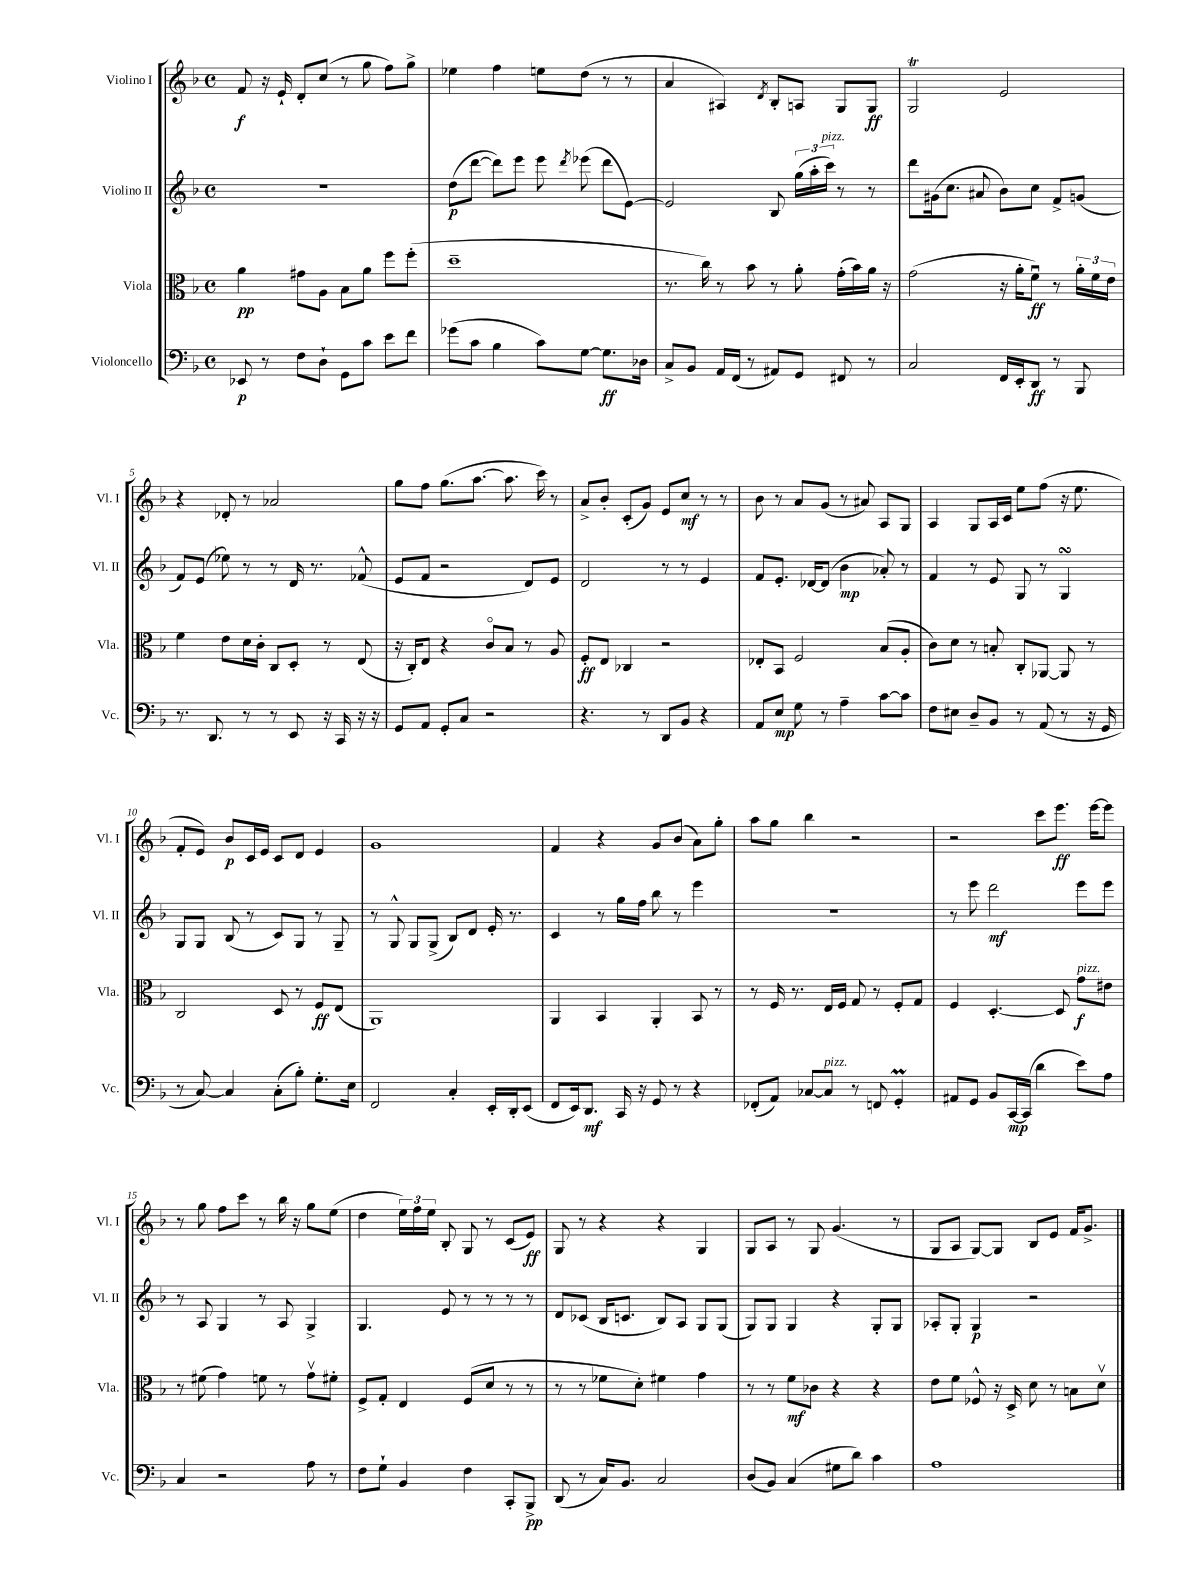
<<
\new StaffGroup <<
\new Staff = "s0" \with { instrumentName = "Violino I" shortInstrumentName = "Vl. I" } {
    \clef treble \key f \major \defaultTimeSignature \time 4/4
    \autoBeamOff f'8\f r16 e'16-! d'8[-. c''8]( r8 g''8 f''8[) g''8]-> |
    ees''4 f''4 e''8[ d''8]( r8 r8 |
    a'4 ais4) \acciaccatura { d'8 } bes8[-. a8] g8[ g8]\ff |
    g2\trill e'2 |
    r4 des'8-. r8 aes'2 |
    g''8[ f''8] g''8.[( a''8.]~ a''8. c'''16) r8 |
    a'8[-> bes'8]-. c'8[-.( g'8]) e'8[ c''8]\mf r8 r8 |
    bes'8 r8 a'8[ g'8]( r8 ais'8) a8[ g8] |
    a4 g8[ a16 c'16] e''8[ f''8]( r16 e''8. |
    f'8[-. e'8]) bes'8[\p c'16 e'16] c'8[ d'8] e'4 |
    g'1 |
    f'4 r4 g'8[ bes'8]( a'8[) g''8]-. |
    a''8[ g''8] bes''4 r2 |
    r2 c'''8[ e'''8.]\ff e'''16[~ e'''8] |
    r8 g''8 f''8[ c'''8] r8 bes''16 r16 g''8[ e''8]( |
    d''4 \tuplet 3/2 { e''16[) f''16 e''16] } bes8-. g8 r8 c'8[( e'8]\ff) |
    g8 r8 r4 r4 g4 |
    g8[ a8] r8 g8 g'4.( r8 |
    g8[ a8] g8[~) g8] bes8[ e'8] f'16[ g'8.]-> \bar "|." |
}
\new Staff = "s1" \with { instrumentName = "Violino II" shortInstrumentName = "Vl. II" } {
    \clef treble \key f \major \defaultTimeSignature \time 4/4
    \autoBeamOff R1 |
    d''8[\p( d'''8]~ d'''8[) e'''8] e'''8 \acciaccatura { d'''8 } ees'''8( d'''8[ e'8]~) |
    e'2 bes8 \tuplet 3/2 { g''16[( a''16-. c'''16]^\markup { \italic "pizz." }) } r8 r8 |
    d'''8[ gis'16( c''8.] ais'8 bes'8[) c''8] f'8[-> g'8]( |
    f'8[) e'8]( ees''8) r8 r8 d'16 r8. fes'8-^( |
    e'8[ f'8] r2 d'8[) e'8] |
    d'2 r8 r8 e'4 |
    f'8[ e'8.]-. des'16[~ des'8]( bes'4\mp aes'8-.) r8 |
    f'4 r8 e'8 g8 r8 g4\turn |
    g8[ g8] bes8( r8 c'8[) g8] r8 g8-- |
    r8 g8-^ g8[ g8]->( bes8[) d'8] e'16-. r8. |
    c'4 r8 g''16[ f''16] bes''8 r8 e'''4 |
    R1 |
    r8 e'''8 d'''2\mf e'''8[ e'''8] |
    r8 a8 g4 r8 a8 g4-> |
    g4. e'8 r8 r8 r8 r8 |
    d'8[ ces'8]( bes16[ c'8.] bes8[) a8] g8[ g8]( |
    g8[) g8] g4 r4 g8[-. g8] |
    aes8[-. g8]-. g4\p r2 \bar "|." |
}
\new Staff = "s2" \with { instrumentName = "Viola" shortInstrumentName = "Vla." } {
    \clef alto \key f \major \defaultTimeSignature \time 4/4
    \autoBeamOff a'4\pp gis'8[ a8] bes8[ a'8] f''8[ f''8]-.( |
    d''1-- |
    r8. c''16) r8 bes'8 r8 a'8-. g'16[-.( bes'16) a'16] r16 |
    g'2( r16 a'16[-. f'8]\downbow\ff) r8 \tuplet 3/2 { a'16[-. f'16 e'16] } |
    f'4 e'8[ d'16 c'16]-. c8[ d8]-. r8 e8( |
    r16 c16[-.) e8] r4 c'8[\flageolet bes8] r8 a8 |
    f8[-.\ff e8] ces4 r2 |
    ees8[-. bes,8] f2 bes8[( a8]-. |
    c'8[) d'8] r8 b8-. c8[-. aes,8]~ aes,8 r8 |
    c2 d8 r8 f8[\ff e8]( |
    a,1) |
    a,4 bes,4 a,4-. bes,8 r8 |
    r8 f16 r8. e16[ f16] g8 r8 f8[-. g8] |
    f4 d4.~-. d8 g'8[\f^\markup { \italic "pizz." } eis'8] |
    r8 fis'8( g'4) f'8 r8 g'8[\upbow fis'8]-. |
    f8[-> g8]-. e4 f8[( d'8] r8 r8 |
    r8 r8 fes'8[ d'8]-.) fis'4 g'4 |
    r8 r8 f'8[\mf ces'8] r4 r4 |
    e'8[ f'8] fes8-^ r16 d16-> d'8 r8 b8[ d'8]\upbow \bar "|." |
}
\new Staff = "s3" \with { instrumentName = "Violoncello" shortInstrumentName = "Vc." } {
    \clef bass \key f \major \defaultTimeSignature \time 4/4
    \autoBeamOff ees,8\p r8 f8[ d8]-! g,8[ c'8] e'8[ f'8] |
    ges'8[( c'8] bes4 c'8[) g8]~ g8.[\ff des16] |
    c8[-> bes,8] a,16[ f,16]( r8 ais,8[) g,8] fis,8 r8 |
    c2 f,16[ e,16-. d,8]\ff r8 bes,,8 |
    r8. d,8. r8 r8 e,8 r16 c,16 r16 r16 |
    g,8[ a,8] g,8[-. c8] r2 |
    r4. r8 d,8[ bes,8] r4 |
    a,8[ e8]\mp g8 r8 a4-- c'8[~ c'8] |
    f8[ eis8] d8[-- bes,8] r8 a,8( r8 r16 g,16 |
    r8 c8~) c4 c8[-.( bes8]-.) g8.[-. e16] |
    f,2 c4-. e,16[-. d,16-. e,8]( |
    f,8[ e,16) d,8.]\mf c,16 r16 g,8 r8 r4 |
    fes,8[-.( a,8]) ces8[~ ces8]^\markup { \italic "pizz." } r8 f,8 g,4-.\prall |
    ais,8[ g,8] bes,8[ c,16~\mp c,16]( d'4 e'8[) a8] |
    c4 r2 a8 r8 |
    f8[ g8]-! bes,4 f4 c,8[-. bes,,8]->\pp |
    d,8( r8 c16[) bes,8.] c2 |
    d8[( bes,8]) c4( gis8[ d'8]) c'4 |
    a1 \bar "|." |
}
>>
>>
